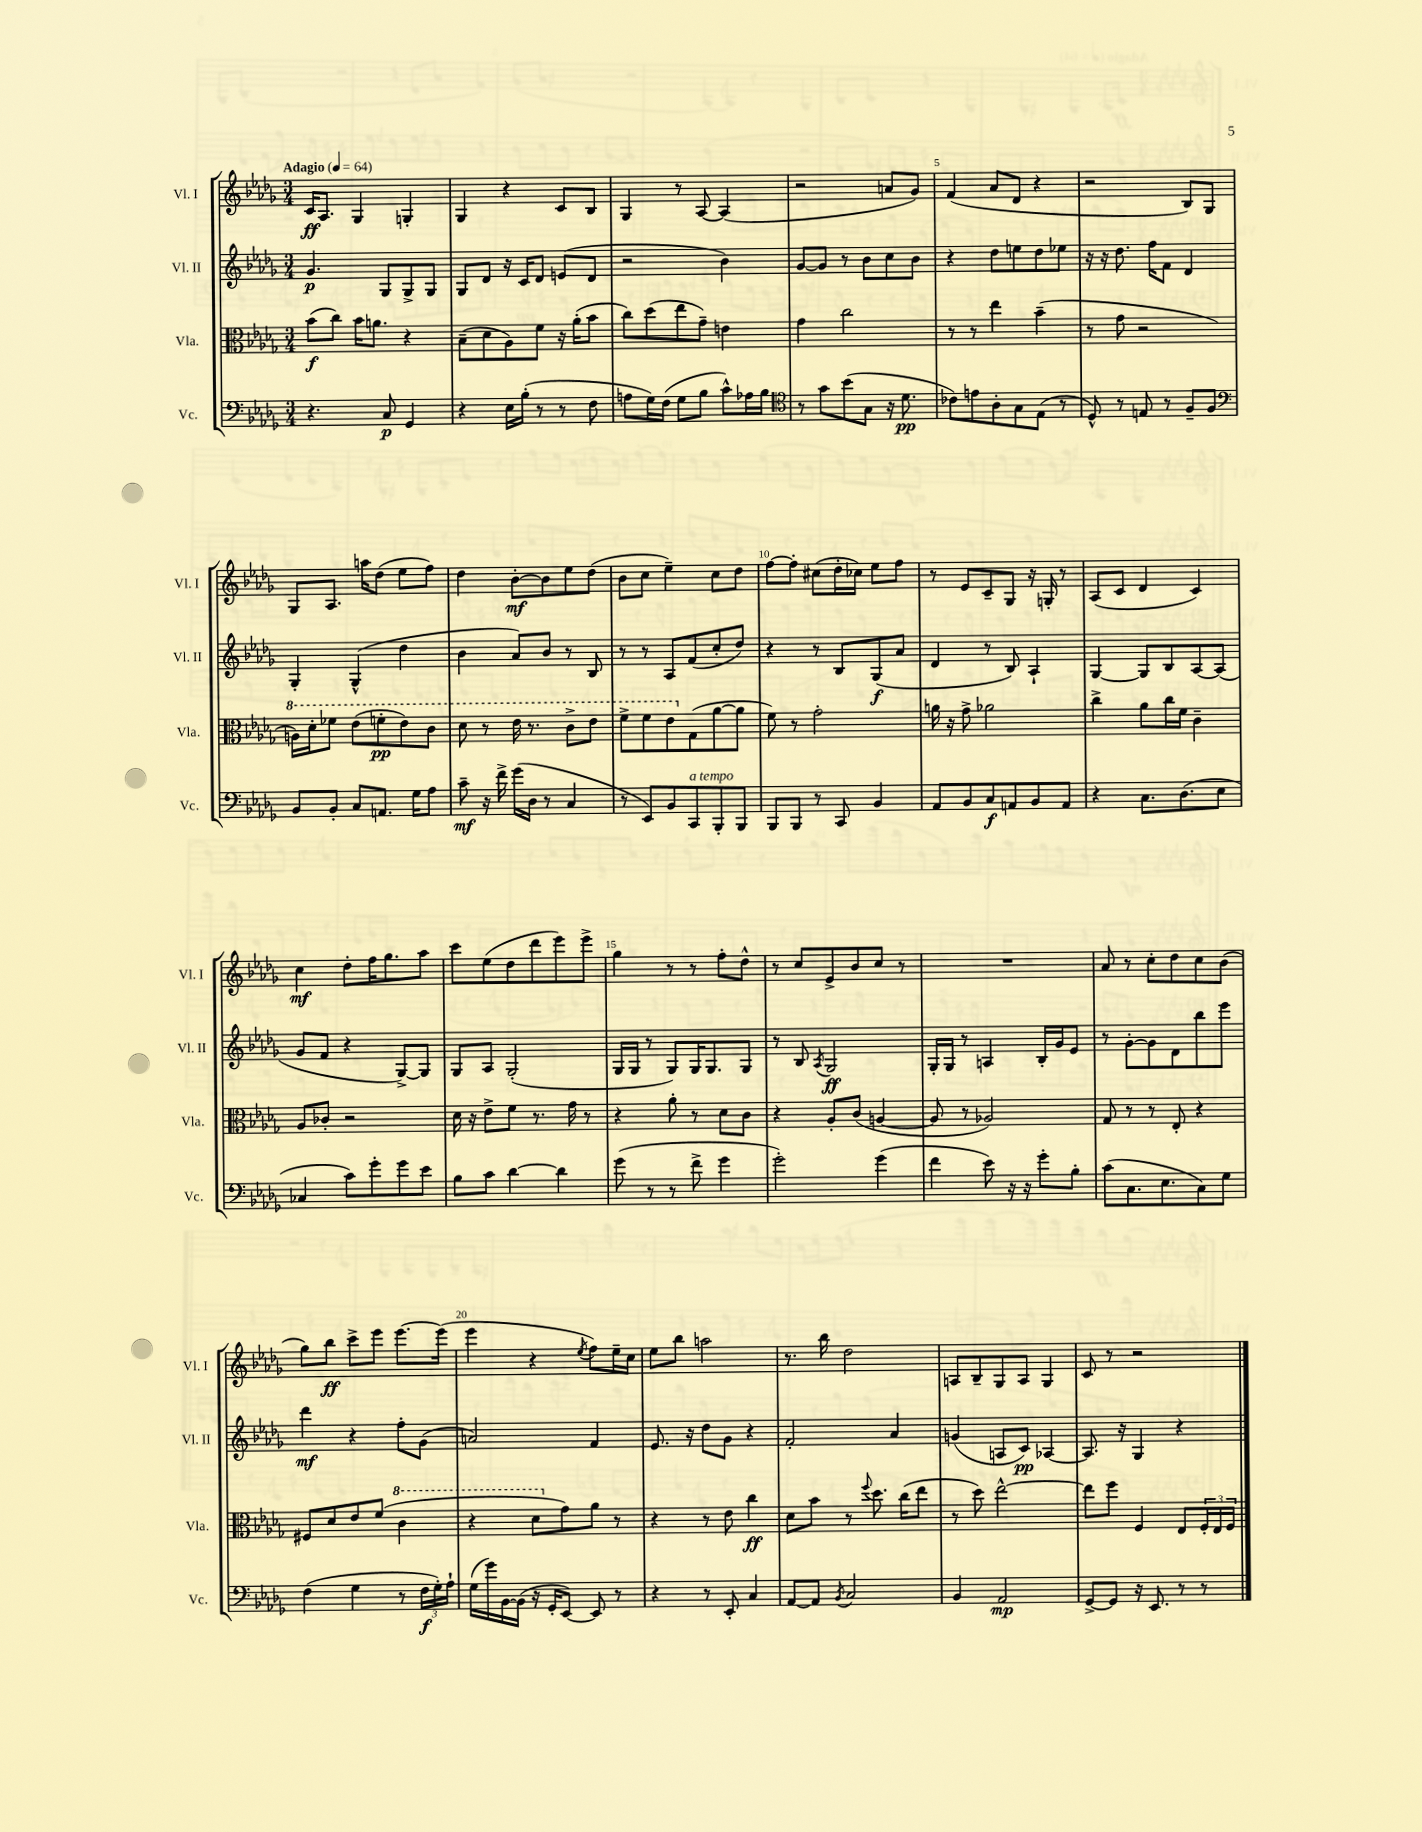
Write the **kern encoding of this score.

**kern	**kern	**kern	**kern
*staff4	*staff3	*staff2	*staff1
*clefF4	*clefC3	*clefG2	*clefG2
*k[b-e-a-d-g-]	*k[b-e-a-d-g-]	*k[b-e-a-d-g-]	*k[b-e-a-d-g-]
*M3/4	*M3/4	*M3/4	*M3/4
*MM64	*MM64	*MM64	*MM64
4.r	(8b-	4.g-	16c
.	.	.	8.A-
.	8cc)	.	.
.	16b-	.	4G-
.	8.a	.	.
8C	.	8G-	.
4GG-	4r	8G-^	4G'
.	.	8G-	.
=	=	=	=
4r	(8B-~	8G-	4G-
.	8d-	8d-	.
16E-	8A-)	16r	4r
(16B-'	.	16c	.
8r	8f	8d-	.
8r	16r	(8e	8c
.	(16a-'	.	.
8F	8b-	8d-	8B-
=	=	=	=
8A	8cc)	2r	4G-
16G-)	(8dd-	.	.
(16F	.	.	.
8G-	8ee-	.	8r
8B-	8g-~)	.	[8A-
8c^^)	4e	4b-)	(4A-]
16A-	.	.	.
16B-	.	.	.
=	=	=	=
*clefC4	*	*	*
8r	4g-	[8g-	2r
8g-	.	8g-]	.
(8b-	2cc	8r	.
8G-	.	8b-	.
16r	.	8cc	8a
8.d-	.	.	.
.	.	8b-	8g-)
=	=	=	=
8c-)	8r	4r	(4f
8e	8r	.	.
8A-'	4ee-	8dd-	8a-
8G-	.	8ee	8d-
(8E-	(4b-~	8dd-	4r
8r	.	8ee-	.
=	=	=	=
8D-^^)	8r	16r	2r
.	.	16r	.
8r	8g-	8.dd-	.
8E	2r	.	.
.	.	16ff	.
8r	.	8f	.
8F~	.	4d-	8B-)
8F	.	.	8G-
=	=	=	=
*clefF4	*	*	*
8BB-	16a)	4G-'	8G-
.	16dd-'	.	.
8BB-'	8ff-	.	8.A-
8C	(8ee-	(4G-^^	.
.	.	.	16aa
8.AA	8ff'	.	(8dd-
.	8ee-)	4dd-	8ee-
16G-	.	.	.
8A-	8cc	.	8ff)
=	=	=	=
8c~	8dd-	4b-	4dd-
16r	8r	.	.
16f^	.	.	.
(16g-	16ee-	8a-)	[8b-'
16D-	8.r	.	.
8r	.	8b-	8b-]
4C	8cc^	8r	8ee-
.	8ee-	8B-	(8dd-
=	=	=	=
8r	8ff^	8r	8b-
8EE-)	8ff	8r	8cc
8BB-	8ee-	8A-	4ee-~)
8CC	(8G-	(8f	.
8BBB-'	[8a-	8cc'	8cc
8BBB-	8a-]	8dd-)	8dd-
=	=	=	=
8BBB-	8f)	4r	[8ff
8BBB-	8r	.	8ff']
8r	2g-'	8r	(8cc#
8CC	.	8B-	16dd-'
.	.	.	16cc-)
4BB-	.	(8G-	8ee-
.	.	8a-	8ff
=	=	=	=
8AA-	16a	4d-	8r
.	16r	.	.
8BB-	8g-^	.	8e-
8C	2a-	8r	8c~
8AA	.	8B-)	8G-
8BB-	.	4A-`	16r
.	.	.	16G'
8AA	.	.	8r
=	=	=	=
4r	4cc^	[4G-	(8A-
.	.	.	8c
8.C	8a-	8G-]	4d-
.	16cc	8B-	.
(8.D-	16f	.	.
.	4c~	[8A-	4c)
8E-	.	(8A-]	.
=	=	=	=
4C-	8A-	8g-	4cc
.	8c-'	8f	.
8c)	2r	4r	8dd-'
8g-'	.	.	16ff
.	.	.	8.gg-
8g-	.	[8G-^)	.
8e-	.	8G-]	8aa-
=	=	=	=
8B-	16d-	8G-	8ccc
.	16r	.	.
8c	8e-^	8A-	(8ee-
[4d-	8f	(2G-'	8dd-
.	8.r	.	8ddd-
4d-]	.	.	8eee-)
.	16g-	.	.
.	8r	.	8eee-^
=	=	=	=
(8g-	4r	16G-	4gg-
.	.	16G-	.
8r	.	8r	.
8r	8a-'	8G-)	8r
8f^	8r	16G-	8r
.	.	8.G-	.
4g-	8d-	.	8ff'
.	8c	8G-	8dd-^^
=	=	=	=
2g-')	4r	8r	8r
.	.	8B-	8cc
.	.	8qA-	.
.	8A-'	2G-	8e-^
.	(8c	.	8b-
(4g-	[4A	.	8cc
.	.	.	8r
=	=	=	=
4f	8A]	16G-'	2.r
.	.	16G-	.
.	8r	8r	.
8e-)	2A-)	4A	.
16r	.	.	.
16r	.	.	.
8g-'	.	16B-'	.
.	.	16g-	.
8B-'	.	8e-	.
=	=	=	=
(8c	8G-	8r	8a-
8.C	8r	[8g-'	8r
.	8r	8g-]	8cc'
8.E-	.	.	.
.	8E-'	8d-	8dd-
8C)	4r	8bb-	8cc
8G-	.	8eee-	(8b-
=	=	=	=
(4F	8F#	4ddd-	8gg-)
.	8d-	.	8bb-
4G-	8e-	4r	8ccc^
.	(8f	.	8eee-
8r	4cc	8ff'	[8.eee-
24F	.	(8g-	.
24G-')	.	.	.
.	.	.	(16eee-]
24A-`	.	.	.
=	=	=	=
(16G-	4r	2a)	4eee-
16g-)	.	.	.
[16BB-	.	.	.
(16BB-]	.	.	.
16r	8dd-	.	4r
16GG-'	.	.	.
[8EE-)	8g-)	.	.
.	.	.	8qee-
8EE-]	8a-	4f	8ff)
8r	8r	.	16ee-~
.	.	.	16cc
=	=	=	=
4r	4r	8.e-	8ee-
.	.	.	8bb-
.	.	16r	.
8r	8r	8dd-	2aa
8EE-'	8e-	8g-	.
4C	4cc	4r	.
=	=	=	=
[8AA-	8d-	2f'	8.r
8AA-]	8b-	.	.
.	.	.	16bb-
8qBB-	.	.	.
2C	8r	.	2dd-
.	8qqff	.	.
.	8.dd-	.	.
.	.	4a-	.
.	(16cc	.	.
.	8ee-	.	.
=	=	=	=
4BB-	8r	(4g	8A
.	8dd-)	.	8B-~
2AA-	[2ee-^^	8A	8G-
.	.	8c)	8A
.	.	[4A-	4G-
=	=	=	=
[8GG-^	8ee-]	8.A-]	8c
8GG-]	8ff	.	8r
.	.	16r	.
16r	4F	4G-	2r
8.EE-	.	.	.
8r	8E-	4r	.
8r	24F'	.	.
.	24E-	.	.
.	24F	.	.
==	==	==	==
*-	*-	*-	*-
